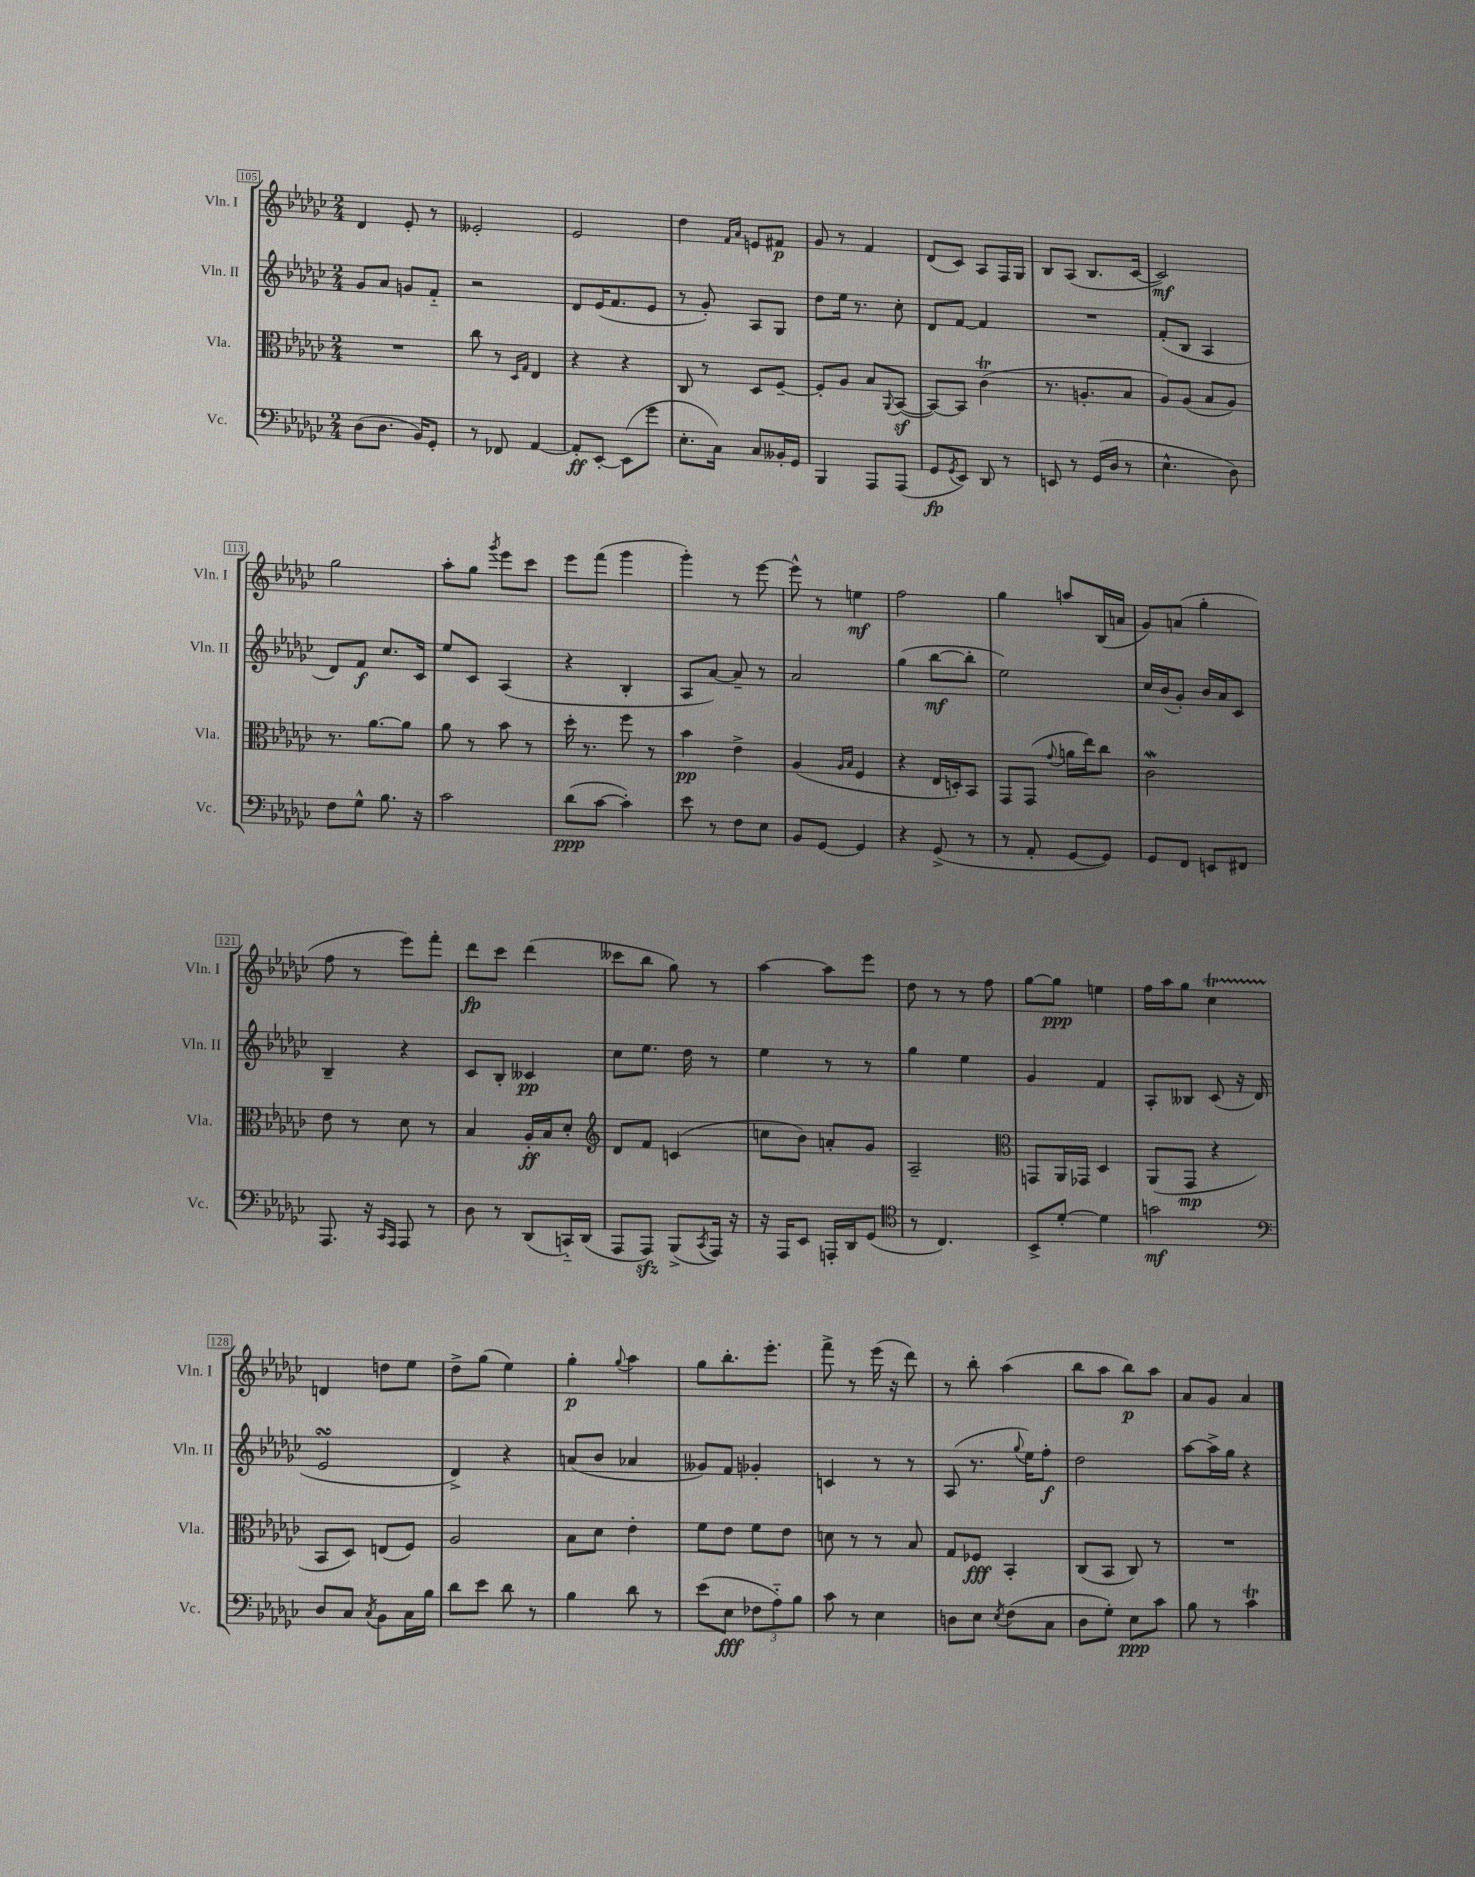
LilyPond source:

<<
\new StaffGroup <<
\new Staff = "s0" \with { instrumentName = "Vln. I" shortInstrumentName = "Vln. I" } {
    \clef treble \key ges \major \numericTimeSignature \time 2/4
    des'4 ees'8-. r8 |
    eeses'2-. |
    ees'2 |
    des''4 \grace { f'16 aes'16 } e'8 fis'8\p |
    ges'8 r8 f'4 |
    des'8( ces'8) aes8 f16 ges16 |
    bes8 aes8( bes8. ces'16~ |
    ces'2\mf) |
    ges''2 |
    aes''8-. ges''8 \acciaccatura { ges'''8 } ees'''8 ces'''8 |
    ees'''8 f'''8( ges'''4 |
    ges'''4-.) r8 ees'''8~ |
    ees'''8-^ r8 e''4\mf |
    f''2 |
    ges''4 a''8 bes16( a'16 |
    ges'8) a'8( ges''4-. |
    f''8 r8 ees'''8) f'''8-. |
    des'''8\fp ces'''8 des'''4( |
    ceses'''8 bes''8 ges''8) r8 |
    aes''4~ aes''8 ees'''8 |
    des''8 r8 r8 f''8 |
    ges''8~ ges''8\ppp e''4 |
    f''16 aes''16 ges''8 ces''4\startTrillSpan |
    d'4\stopTrillSpan d''8 ees''8 |
    des''8-> ges''8( ees''4) |
    ges''4-.\p \appoggiatura { ges''8 } aes''4 |
    ges''8 bes''8.-. ees'''8.-. |
    f'''8-> r8 ees'''16( r16 des'''8) |
    r8 bes''8-. aes''4( |
    bes''8 aes''8 bes''8\p) aes''8 |
    aes'8 ges'8 aes'4 \bar "|." |
}
\new Staff = "s1" \with { instrumentName = "Vln. II" shortInstrumentName = "Vln. II" } {
    \clef treble \key ges \major \numericTimeSignature \time 2/4
    ges'8 aes'8 g'8 f'8-_ |
    r2 |
    des'8 ees'16( f'8. ees'8 |
    r8 ges'8-.) aes8 ges8 |
    des''8 ees''16 r8. ces''8-. |
    des'8 f'8~ f'4 |
    R2 |
    f'8-.( bes8 aes4 |
    des'8) f'8\f ces''8. ces'16 |
    ees''8 ces'8 aes4( |
    r4 bes4-. |
    aes8 aes'8~) aes'8-- r8 |
    aes'2 |
    ges''4( bes''8~\mf bes''8-. |
    ees''2) |
    ces''16 bes'16( ges'8-.) bes'16 aes'16 ces'8 |
    bes4-- r4 |
    ces'8 bes8-. ceses'4\pp |
    ces''8 ees''8. des''16 r8 |
    ees''4 r8 r8 |
    ges''4 ees''4 |
    ges'4 f'4 |
    aes8-. beses8 ces'8( r16 des'16 |
    ees'2\turn |
    des'4->) r4 |
    a'8( bes'8 aes'4 |
    geses'8) f'8 ges'4-. |
    c'4 r8 r8 |
    aes8( r8. \appoggiatura { ges''8 } ees''16) f''8-.\f |
    des''2 |
    aes''8~ aes''16-> ges''16 r4 \bar "|." |
}
\new Staff = "s2" \with { instrumentName = "Vla." shortInstrumentName = "Vla." } {
    \clef alto \key ges \major \numericTimeSignature \time 2/4
    R2 |
    ces''8 r8 \grace { des16 ges16 } ees4 |
    r4 r4 |
    ces8 r8 des8 f8~-- |
    f8-. aes8 bes8 \appoggiatura { aes,8 } bes,8~\sf( |
    bes,8~) bes,8 ces'4\trill( |
    r8. a8.-. bes8 |
    aes8) aes8( bes8 aes8) |
    r8. aes'8.~ aes'8 |
    aes'8 r8 bes'8 r8 |
    des''16-. r8. f''8 r8 |
    bes'4\pp ees'4-> |
    aes4( \grace { aes16 bes16 } f4 |
    r4 ees16 d16-.) bes,8 |
    ges,8 ges,8( \appoggiatura { ges'8 } a'16 ees''16) ces''8 |
    ces'2\mordent |
    ees'8 r8 des'8 r8 |
    bes4 aes16-.\ff bes16 des'8-. |
    \clef treble des'8 f'8 c'4( |
    c''8 bes'8) a'8-. ges'8 |
    aes2-- |
    \clef alto g,8 aes,16 ges,16 des4 |
    aes,8( ges,8\mp r4 |
    bes,8 des8) e8( f8) |
    aes2 |
    bes8 des'8 ees'4-. |
    f'8 ees'8 f'8 ees'8 |
    d'8 r8 r8 bes8 |
    ges8 fes8\fff bes,4-. |
    ces8( bes,8 ces8) r8 |
    R2 \bar "|." |
}
\new Staff = "s3" \with { instrumentName = "Vc." shortInstrumentName = "Vc." } {
    \clef bass \key ges \major \numericTimeSignature \time 2/4
    des8( des8. bes,16) ges,8-. |
    r8 fes,8 aes,4~ |
    aes,8-.\ff ees,8~-. ees,8( ges'8 |
    ees8.-. ces16) ces8 beses,16-. ges,16 |
    bes,,4 aes,,8 aes,,8( |
    ges,8\fp \acciaccatura { ges,8 } ees,8) des,8 r8 |
    e,8 r8 ges,16( des16 r8 |
    ees4.-^ des8) |
    f8 ges8-^ bes8. r16 |
    ces'2 |
    des'8\ppp( ces'8~ ces'4-.) |
    ees'8 r8 f8 ees8 |
    bes,8 ges,8~ ges,4 |
    r4 ges,8->( r8 |
    r8 aes,8-. ges,8~ ges,8) |
    ges,8 f,8 e,8 fis,8 |
    aes,,8. r16 \grace { ces,16 aes,,16 } aes,,8 r8 |
    des8 r8 des,8( c,16-_) des,16( |
    aes,,8 aes,,8\sfz) bes,,8->( \acciaccatura { ces,8 } aes,,16) r16 |
    r16 aes,,16 ees,8 a,,16-. des,16 ges,8( |
    \clef tenor r8 ces4.) |
    bes,8-> des'8~-. des'4 |
    g'2\mf |
    \clef bass des8 ces8 \acciaccatura { ces8 } bes,8 ces16 bes16 |
    des'8 ees'8 des'8 r8 |
    bes4 des'8 r8 |
    ees'8( ees8\fff \tuplet 3/2 { fes8 aes8-_) bes8 } |
    ces'8 r8 ees4 |
    d8 ees8 \acciaccatura { ees8 } f8( ces8 |
    des8 ges8-.) ees8\ppp ces'8 |
    bes8 r8 ces'4\trill \bar "|." |
}
>>
>>
\layout { \context { \Score currentBarNumber = #105 \override BarNumber.stencil = #(make-stencil-boxer 0.1 0.3 ly:text-interface::print) } }
